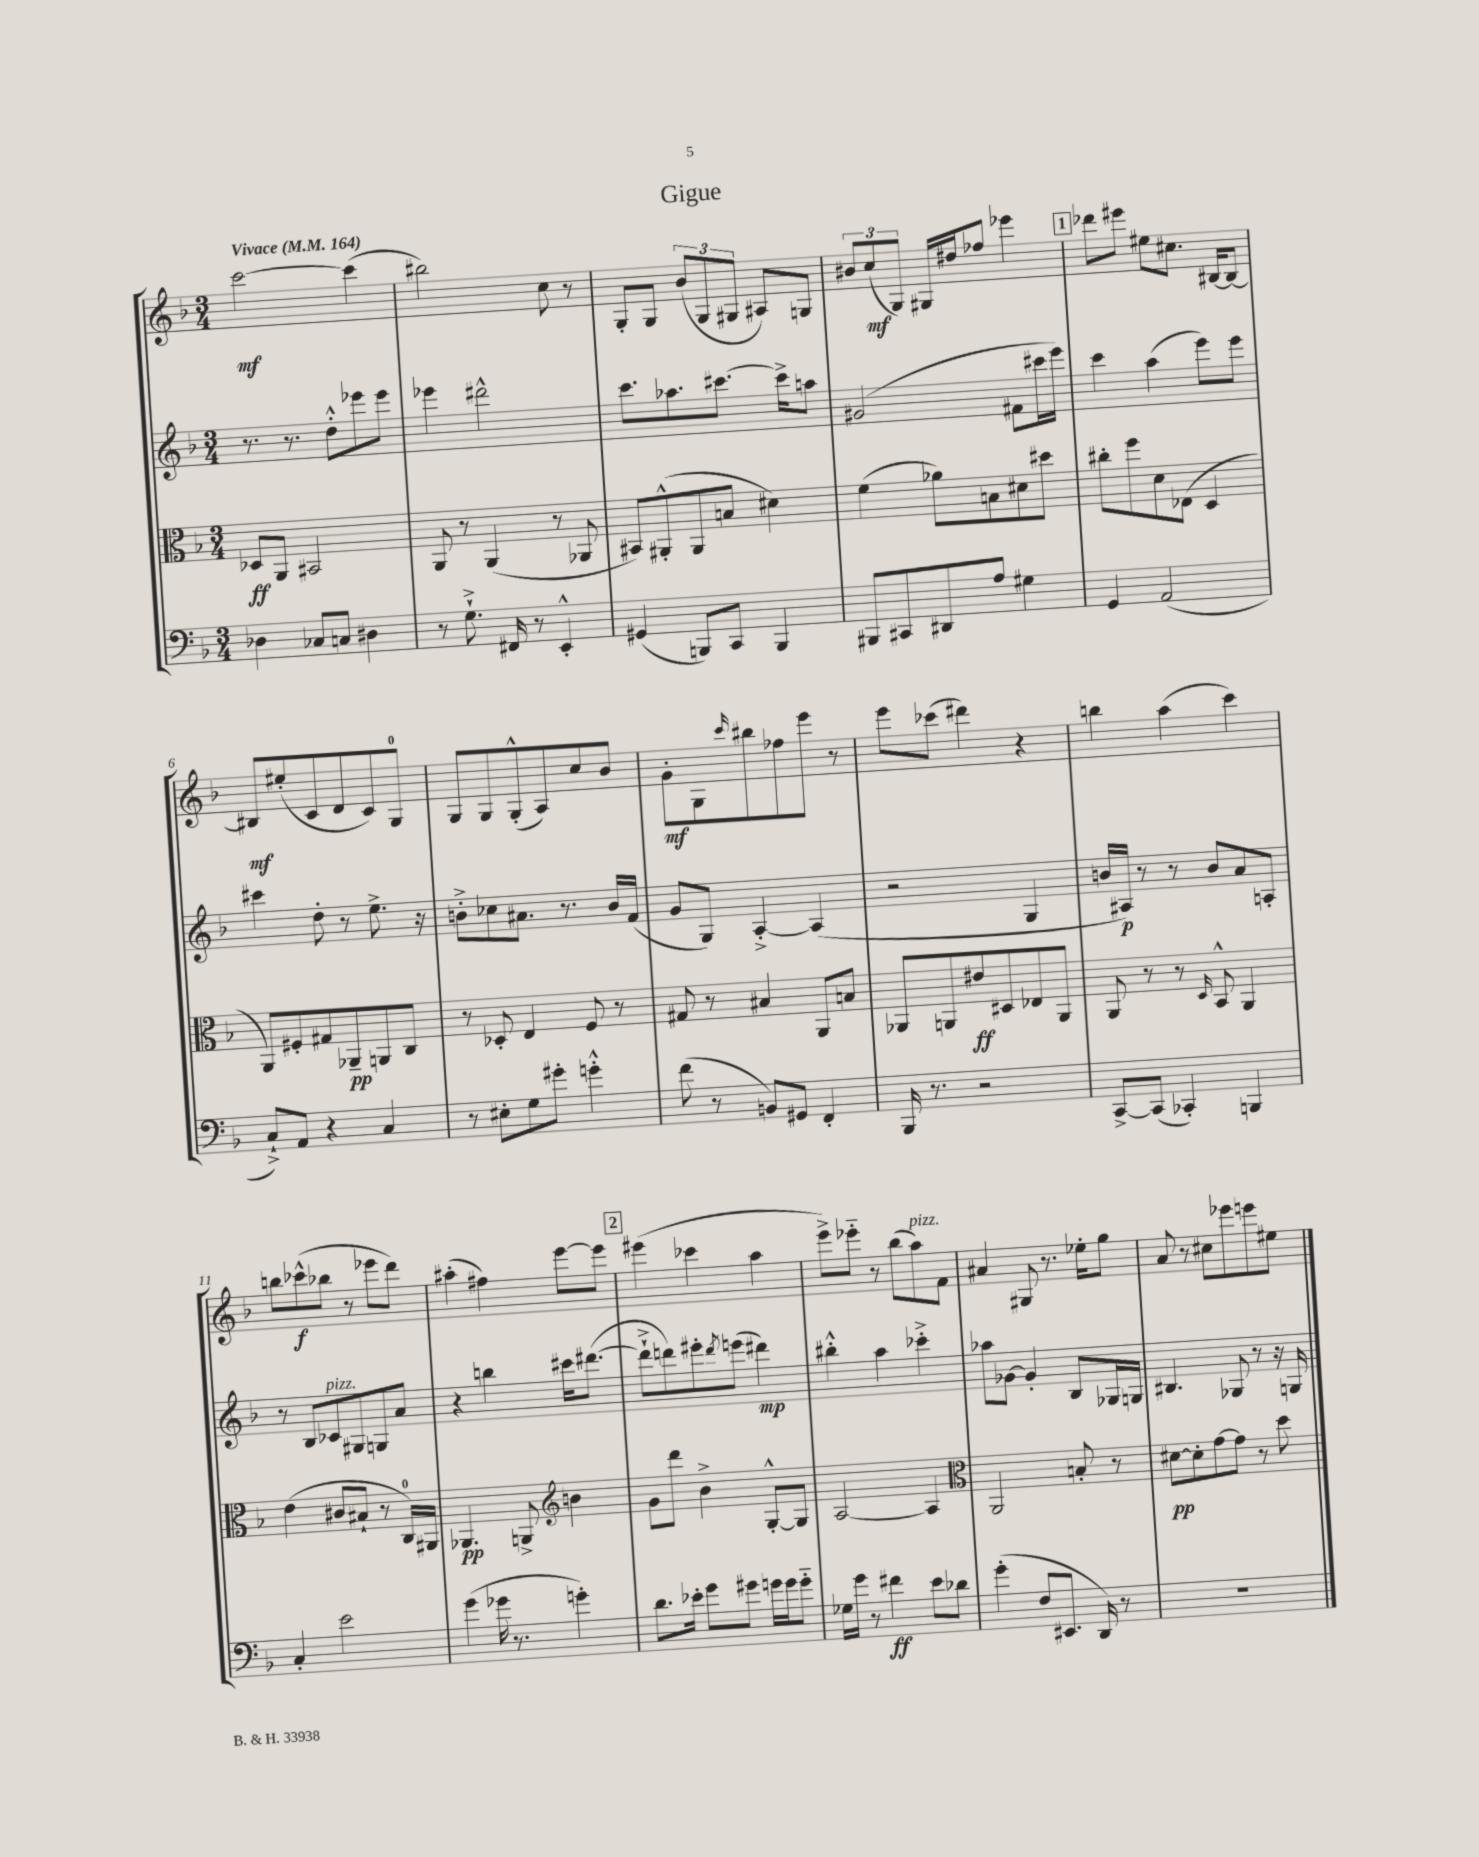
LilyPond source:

\header { title = "Gigue" }
<<
\new StaffGroup <<
\new Staff = "s0" {
    \clef treble \key f \major \numericTimeSignature \time 3/4 \tempo "Vivace" 4 = 164
    c'''2~\mf c'''4( |
    bis''2) c''8 r8 |
    g8-. g8 \tuplet 3/2 { bes'8( g8 gis8 } ais8) g8 |
    \tuplet 3/2 { bis'8 c''8\mf( g8) } gis16 dis''16 fes''8 ees'''4 |
    \mark \markup { \box "1" } des'''8 eis'''8 eis''8 cis''8. bis16~ bis8~ |
    bis8\mf eis''8-.( c'8 d'8 c'8) g8-0 |
    g8 g8 g8-.-^( a8) c''8 bes'8 |
    g'8-.\mf g8 \grace { c'''16 } bis''8 fes''8 e'''8 r8 |
    e'''8 ces'''8( dis'''4) r4 |
    b''4 a''4( c'''4) |
    b''8 ces'''8-^\f( bes''8 r8 ees'''8 d'''8) |
    ais''4-.( fis''4) e'''8~ e'''8 |
    \mark \markup { \box "2" } eis'''4( ces'''4 a''4 |
    e'''8->) ees'''8-_ r8 bes''8( a''8^\markup { \italic "pizz." }) f'8 |
    ais'4 gis8 r8. ees''16-. g''8 |
    a'8 r8 cis''8 ees'''8 e'''8 eis''8 \bar "|." |
}
\new Staff = "s1" {
    \clef treble \key f \major \numericTimeSignature \time 3/4
    r8. r8. d''8-.-^ ees'''8 ees'''8 |
    ees'''4 dis'''2-^ |
    c'''8. aes''8. cis'''8.~ cis'''16-> a''8 |
    gis'2( fis'8 cis'''16 e'''16) |
    \mark \markup { \box "1" } c'''4 a''4( e'''8) e'''8 |
    cis'''4 d''8-. r8 e''8.-> r16 |
    b'8-.-> ces''8 ais'8. r8. b'16 f'16( |
    g'8 g8) a4~-.-> a4( |
    r2 g4 |
    b'16 ais16\p) r8 r8 b'8 a'8 a8-. |
    r8 bes8 ces'8^\markup { \italic "pizz." } gis8 g8 a'8 |
    r4 b''4 cis'''16 dis'''8.~( |
    \mark \markup { \box "2" } dis'''8-!-> d'''8) eis'''8-. \acciaccatura { d'''8 } e'''8( dis'''4\mp) |
    bis''4-.-^ a''4 ces'''4-.-> |
    aes''8 ges'8~ ges'4-. bes8 ges16 g16 |
    bis4. ges8 r8 r16 g16 \bar "|." |
}
\new Staff = "s2" {
    \clef alto \key f \major \numericTimeSignature \time 3/4
    des8\ff a,8 bis,2 |
    a,8 r8 a,4( r8 aes,8 |
    bis,8) ais,8-.-^( ais,8 b8 dis'4) |
    f'4( aes'8) b8 dis'8 dis''8 |
    \mark \markup { \box "1" } cis''8-. f''8 d'8 ees8( d4 |
    a,8) fis8-. gis8 aes,8--\pp a,8 c8 |
    r8 des8-. e4 f8 r8 |
    gis8 r8 bis4 a,8 b8 |
    aes,8 a,8 eis'8\ff dis8 ees8 a,8 |
    a,8 r8 r8 \grace { d16 } bes,8-^ a,4 |
    e'4( cis'8 bis8-! r8 c16-0) ais,16 |
    aes,4.\pp a,8-> \clef treble b'4 |
    \mark \markup { \box "2" } g'8 d'''8 bes'4-> g8~-.-^ g8 |
    a2~ a4 |
    \clef alto a,2 b8-. r8 |
    dis'8~\pp dis'8-. g'8~ g'8 r8 d''8 \bar "|." |
}
\new Staff = "s3" {
    \clef bass \key f \major \numericTimeSignature \time 3/4
    des4 ces8 c8 dis4 |
    r8 g8.-!-> fis,16 r8 e,4-.-^ |
    gis,4( b,,8) c,8 b,,4 |
    bis,,8 cis,8 dis,8 a8 gis4 |
    \mark \markup { \box "1" } g,4 a,2( |
    c8-!->) a,8 r4 c4 |
    r8 eis8-. g8 gis'8-. g'4-.-^ |
    f'8( r8 b,8) gis,8 f,4-. |
    bes,,16 r8. r2 |
    c,8~-> c,8( ces,4-.) b,,4 |
    c4-. e'2 |
    g'4( ges'16 r8. g'4-.) |
    \mark \markup { \box "2" } d'8. ees'16-. g'8 gis'8 g'16 g'16 g'8-_ |
    ges16 g'16 r8 fis'4\ff e'8 des'8 |
    g'4-.( f8 eis,8. d,16) r8 |
    R2. \bar "|." |
}
>>
>>
